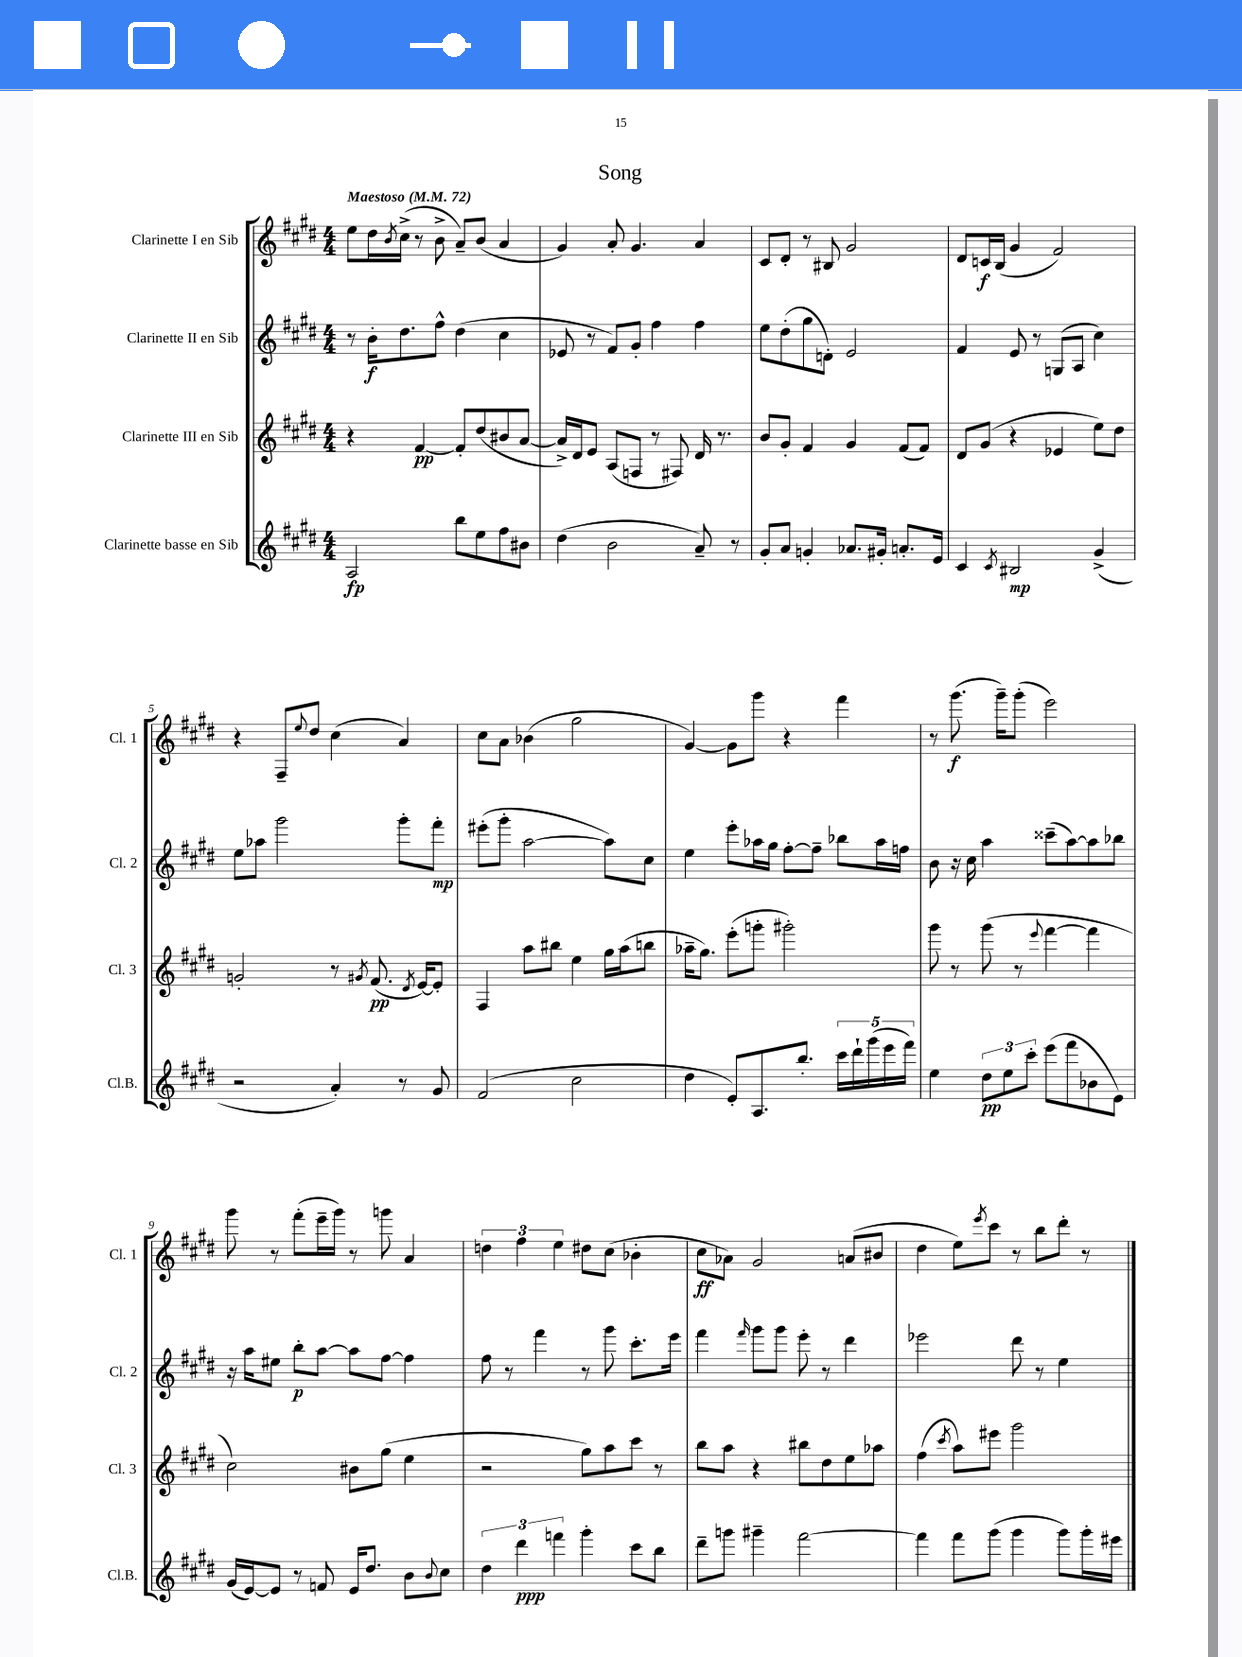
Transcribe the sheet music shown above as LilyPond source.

\header { title = "Song" }
<<
\new StaffGroup <<
\new Staff = "s0" \with { instrumentName = "Clarinette I en Sib" shortInstrumentName = "Cl. 1" } {
    \clef treble \key e \major \numericTimeSignature \time 4/4 \tempo "Maestoso" 4 = 72
    e''8 dis''16 \acciaccatura { b'8 } cis''16->( r8 b'8-> a'8--) b'8( a'4 |
    gis'4) a'8-. gis'4. a'4 |
    cis'8 dis'8-. r8 bis8 gis'2 |
    dis'8 c'16\f b16( gis'4 fis'2) |
    r4 fis8-- \appoggiatura { e''8 } dis''8 cis''4( a'4) |
    cis''8 a'8 bes'4( gis''2 |
    gis'4~) gis'8 gis'''8 r4 fis'''4 |
    r8 gis'''8.\f( gis'''16--) gis'''8-.( e'''2) |
    gis'''8 r8 fis'''8-.( e'''16-- gis'''16) r8 g'''8 a'4 |
    \tuplet 3/2 { d''4 fis''4 e''4 } dis''8 cis''8( bes'4-. |
    cis''8\ff aes'8) gis'2 a'8( bis'8 |
    dis''4 e''8) \acciaccatura { e'''8 } cis'''8 r8 b''8 dis'''8-. r8 \bar "|." |
}
\new Staff = "s1" \with { instrumentName = "Clarinette II en Sib" shortInstrumentName = "Cl. 2" } {
    \clef treble \key e \major \numericTimeSignature \time 4/4
    r8 b'16-.\f dis''8. fis''8-^ dis''4( cis''4 |
    ees'8 r8 fis'8) gis'8-. fis''4 fis''4 |
    e''8 dis''8-.( gis''8 d'8-.) e'2 |
    fis'4 e'8 r8 g8( a8 cis''4) |
    e''8 aes''8 gis'''2 gis'''8-. fis'''8-.\mp |
    eis'''8-.( gis'''8-. a''2~ a''8) cis''8 |
    e''4 e'''8-. aes''16 gis''16 fis''8~-. fis''8-- bes''8 aes''16 f''16 |
    b'8 r16 cis''16 a''4 cisis'''8--( a''8~) a''8 bes''8 |
    r16 a''16 eis''8 b''8-.\p a''8~ a''8 fis''8~ fis''4 |
    fis''8 r8 fis'''4 r8 gis'''8 cis'''8.-. e'''16 |
    fis'''4 \grace { fis'''16 } gis'''8 gis'''8 e'''8-. r8 dis'''4 |
    ees'''2 dis'''8 r8 e''4 \bar "|." |
}
\new Staff = "s2" \with { instrumentName = "Clarinette III en Sib" shortInstrumentName = "Cl. 3" } {
    \clef treble \key e \major \numericTimeSignature \time 4/4
    r4 fis'4~\pp fis'8-. dis''8( bis'8 a'8~ |
    a'16->) dis'16 e'8 a8( f8 r8 fis8) dis'16 r8. |
    b'8 gis'8-. fis'4 gis'4 fis'8( fis'8) |
    dis'8 gis'8( r4 ees'4 e''8) dis''8 |
    g'2-. r8 \acciaccatura { gis'8 } fis'8.\pp( \acciaccatura { dis'8 } e'16~) e'8-. |
    fis4 a''8 bis''8 e''4 gis''16 a''16( b''8 |
    aes''16-- gis''8.) e'''8-.( g'''8-. gis'''2-.) |
    gis'''8 r8 gis'''8( r8 \appoggiatura { e'''8 } fis'''4~ fis'''4 |
    cis''2) bis'8 gis''8( e''4 |
    r2 gis''8) a''8 cis'''8 r8 |
    b''8 a''8 r4 bis''8 dis''8 e''8 aes''8 |
    fis''4( \acciaccatura { cis'''8 } a''8) eis'''8 gis'''2 \bar "|." |
}
\new Staff = "s3" \with { instrumentName = "Clarinette basse en Sib" shortInstrumentName = "Cl.B." } {
    \clef treble \key e \major \numericTimeSignature \time 4/4
    a2\fp b''8 e''8 fis''8 bis'8 |
    dis''4( b'2 a'8--) r8 |
    gis'8-. a'8 g'4-. aes'8. gis'16-. a'8.-. e'16 |
    cis'4 \acciaccatura { cis'8 } bis2\mp gis'4->( |
    r2 a'4-.) r8 gis'8 |
    fis'2( cis''2 |
    dis''4 e'8-.) a8. b''8.-. \tuplet 5/4 { cis'''16 dis'''16-! gis'''16( e'''16 fis'''16) } |
    e''4 \tuplet 3/2 { dis''8\pp e''8 cis'''8-. } e'''8( fis'''8 bes'8 e'8) |
    gis'16( e'16~) e'8 r8 f'8 e'16 dis''8. b'8 \appoggiatura { b'8 } cis''8 |
    \tuplet 3/2 { dis''4 dis'''4\ppp f'''4 } gis'''4-. cis'''8 b''8 |
    dis'''8-- g'''8 gis'''4-- fis'''2~ |
    fis'''4 fis'''8 gis'''8( gis'''4 gis'''8) gis'''16-. eis'''16 \bar "|." |
}
>>
>>
